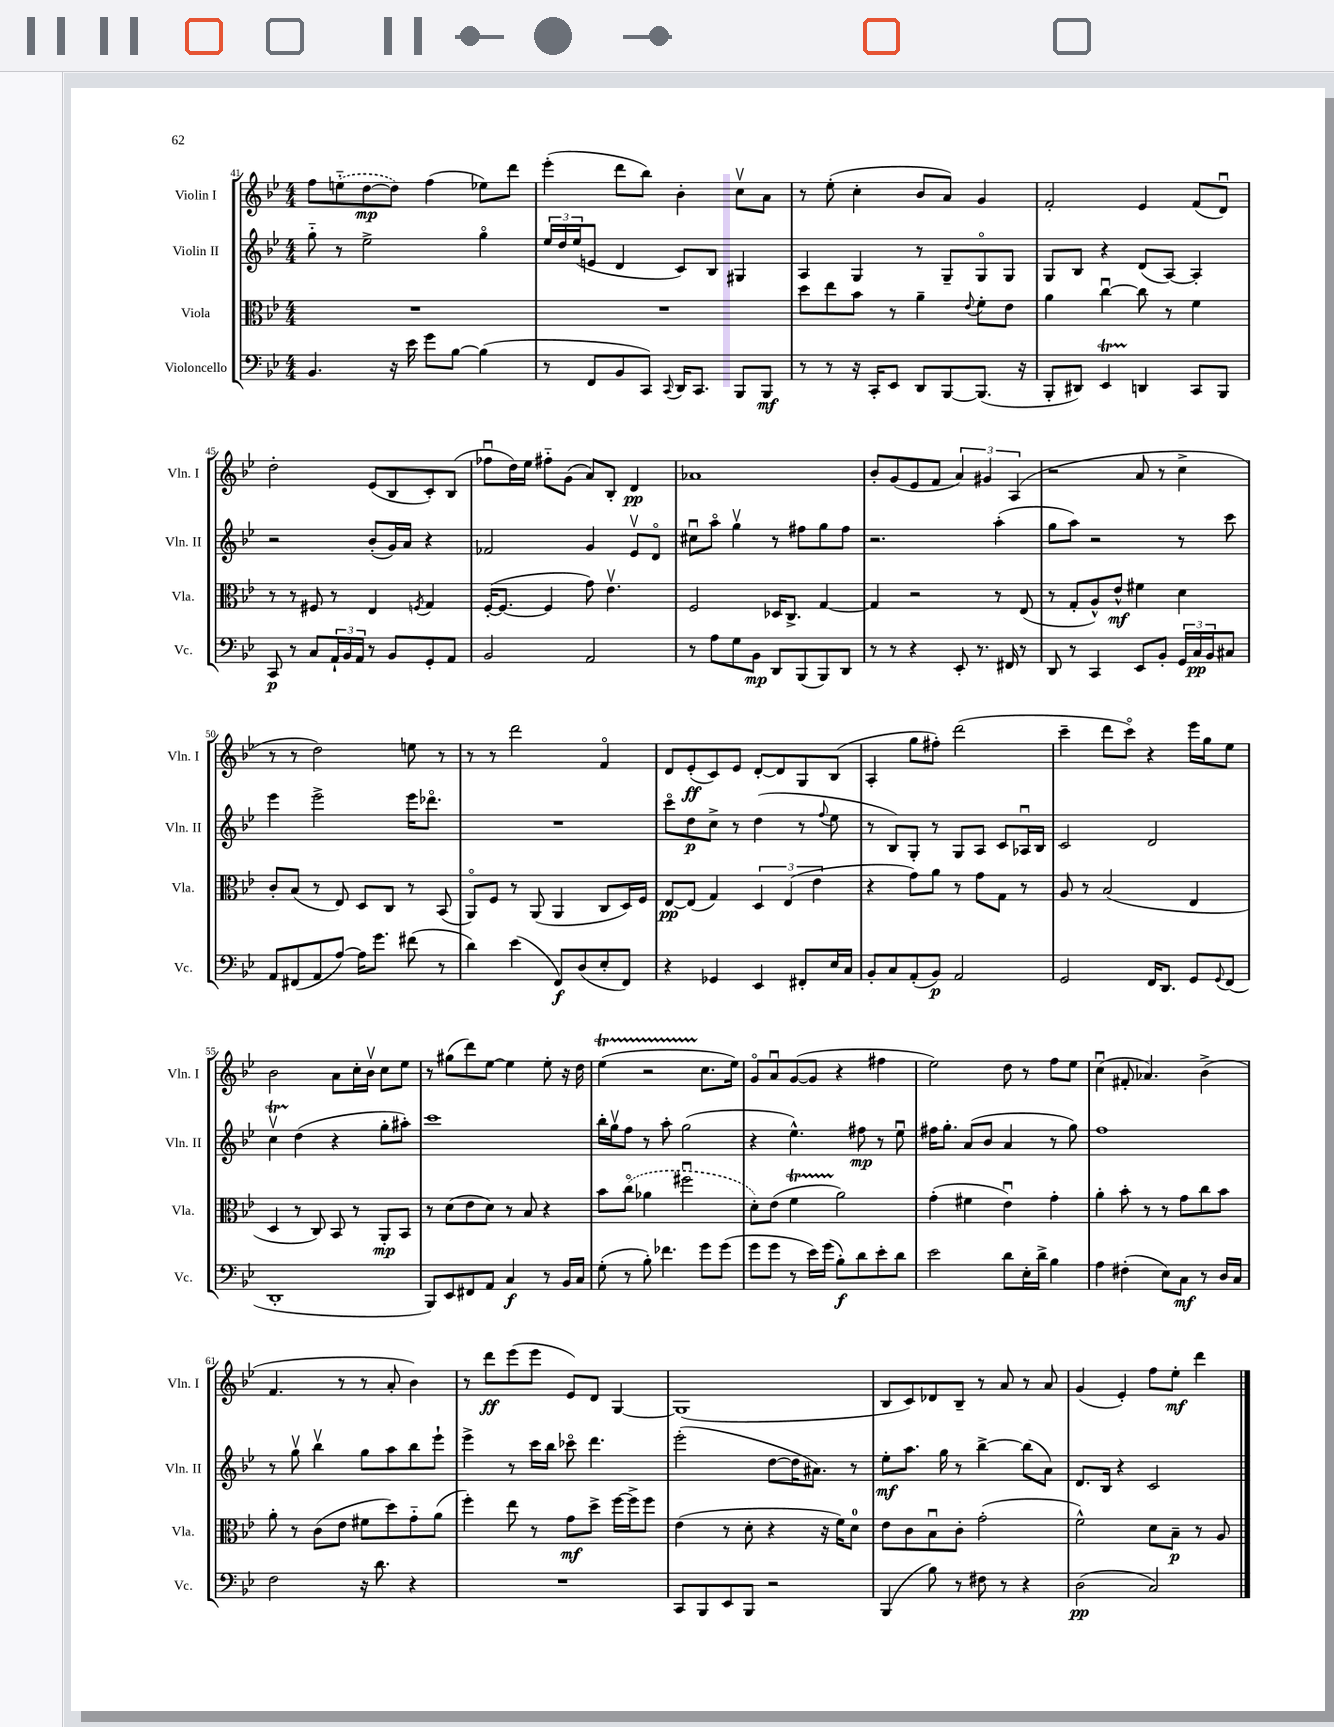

**kern	**kern	**kern	**kern
*staff4	*staff3	*staff2	*staff1
*clefF4	*clefC3	*clefG2	*clefG2
*k[b-e-]	*k[b-e-]	*k[b-e-]	*k[b-e-]
*M4/4	*M4/4	*M4/4	*M4/4
4.BB-/	1r	8gg'~\	8ff\L
.	.	8r	(8ee'~\
.	.	2ee-^\	[8dd\
16r	.	.	8dd\]J)
16e-\	.	.	.
8g\L	.	.	(4ff\
[8B-\J	.	.	.
(4B-\]	.	4ggo\	8ee-\L)
.	.	.	8ddd\J
=	=	=	=
8r	1r	24ee-/LL	(4eee-'\
.	.	24dd/	.
.	.	(24ee-/J	.
8FF/L	.	8e/J	.
8BB-/	.	4d/	8ddd\L
8CC/J)	.	.	8bb-\J)
8qqCC/	.	.	.
16DD/LK	.	8c/L)	4b-'\
8.CC/J	.	.	.
.	.	8B-/J	.
8BBB-/L	.	4G#/	8ccv\L
8BBB-/J	.	.	8a\J
=	=	=	=
8r	8dd\L	4A/	8r
8r	8ee-\	.	(8ee-'\
16r	8b-\J	4G/	4cc'\
16CC'/LK	.	.	.
8EE-/J	8r	.	.
8DD/L	4a~\	8r	8b-/L
[8BBB-/	.	8G~/L	8a/J)
.	8qqe-/	.	.
(8.BBB-/]J	8f'\L	8Go/	4g/
.	8e-\J	8G/J	.
16r	.	.	.
=	=	=	=
8BBB-'/L	4a\	8G/L	2f'/
8DD#/J)	.	8B-/J	.
4EE-/	[4ccu\	4r	.
4DD/	8cc\]	(8d/L	4e-/
.	8r	[8A/J)	.
8CC/L	4f\	4A'/]	(8f/L
8BBB-/J	.	.	8du/J)
=	=	=	=
8CC/	8r	2r	2dd'\
8r	8r	.	.
8C/L	8F#/	.	.
24AA`/L	8r	.	.
24BB-/	.	.	.
24AA/JJ	.	.	.
8r	4E-/	(8b-'/L	(8e-/L
8BB-/L	.	16g/L)	8B-/
.	.	16a/JJ	.
.	8qF/	.	.
8GG'/	4G/	4r	8c'/)
8AA/J	.	.	(8B-/J
=	=	=	=
2BB-/	([16F'/LK	2f-/	8ff-u\L
.	8.F/_J	.	.
.	.	.	16dd\L)
.	.	.	16ee-\JJ
.	4F/]	.	8ff#'~\L
.	.	.	(8g\J
2AA/	8g\)	4g/	8a/L)
.	4.e-v\	.	8B-'/J
.	.	8e-v/L	4d/
.	.	8do/J	.
=	=	=	=
8r	2F/	8cc#u\L	1a-
8A\L	.	8aao\J	.
8G\	.	4ggv\	.
8BB-\J	.	.	.
8DD/L	16D-/LK	8r	.
.	8.C^/J	.	.
(8BBB-/	.	8ff#\L	.
8BBB-/)	[4G/	8gg\	.
8DD/J	.	8ff#\J	.
=	=	=	=
8r	4G/]	2.r	8b-'/L
8r	.	.	(8g/
4r	2r	.	8e-/
.	.	.	8f/J
8EE-'/	.	.	6a/)
8.r	.	.	.
.	.	.	6g#/
.	8r	(4aa'\	.
16FF#/	.	.	.
.	.	.	(6A/
8r	(8E-/	.	.
=	=	=	=
8DD/	8r	8gg\L	2r
8r	8G'/L	8aa\J)	.
4CC/	8A^^/)	2r	.
.	8e-^^/J	.	.
8EE-/L	4f#\	.	8a/
8BB-'/J	.	.	8r
24GG/LL	4d\	8r	4cc^\
24C/	.	.	.
24BB-/J	.	.	.
8C#/J	.	8ccc\	.
=	=	=	=
8AA/L	8c'/L	4eee-\	8r
(8FF#/	(8B-/J	.	8r
8AA/	8r	2eee-^\	2dd\)
[8A/J)	8E-/)	.	.
16A\]LK	8D/L	.	.
8.g\J	.	.	.
.	8C/J	.	.
(8f#\	8r	16eee-\LK	8ee\
.	.	8.ddd-o\J	.
8r	(8BB-/	.	8r
=	=	=	=
4d\)	8AAo/L)	1r	8r
.	8F/J	.	8r
(4e-\	8r	.	2ddd\
.	(8AA/	.	.
8FF/L)	4AA/	.	.
(8D/	.	.	.
8E-'/	8C/L	.	4fo/
8FF/J)	16D/L)	.	.
.	16F/JJ	.	.
=	=	=	=
4r	[8E-/L	8ccco\L	8d/L
.	(8E-/]J	8dd\	(8e-'/
4GG-/	4G/)	8cc^\J	8c/)
.	.	8r	8e-/J
4EE-/	6D/	(4dd\	[8d'/L
.	.	.	8d/]
.	(6E-/	.	.
8FF#'/L	.	8r	8G/
.	6e-\	.	.
.	.	8qqff/	.
16E-/L	.	8ee-\	(8B-/J
16C/JJ	.	.	.
=	=	=	=
8BB-'/L	4r	8r	4A'/
8C/	.	8B-/L)	.
(8AA'/	8g\L)	8G'/J	8gg\L
8BB-/J)	8a\J	8r	8ff#'\J)
2AA/	8r	8G/L	(2ddd\
.	8g\L	8A/J	.
.	8G\J	8c/L	.
.	8r	16A-u/L	.
.	.	16B-/JJ	.
=	=	=	=
2GG/	8A/	2c/	4ccc~\
.	8r	.	.
.	(2B-/	.	8ddd\L
.	.	.	8ccco\J)
16FF/LK	.	2d/	4r
8.DD/J	.	.	.
8GG/L	4E-/	.	16eee-\LL
.	.	.	16gg\J
8qqGG/	.	.	.
(8FF/J	.	.	8ee-\J
=	=	=	=
1DD'	4D/	4ccv\	2b-\
.	8r	(4dd\	.
.	8C/)	.	.
.	8BB-/	4r	8a\L
.	8r	.	16cc'\L
.	.	.	16b-v\JJ
.	8AA'/L	8gg'\L	8cc\L
.	8BB-/J	8aa#'\J)	8ee-\J
=	=	=	=
8BBB-/L)	8r	1ccc	8r
8EE-/	(8d\L	.	(8gg#\L
8FF#/	8e-\	.	8ddd\)
8AA/J	8d\J)	.	[8ee-\J
4C/	8r	.	4ee-\]
.	8B-/	.	.
8r	4r	.	8ee-'\
16BB-/LL	.	.	16r
16C/JJ	.	.	16dd\
=	=	=	=
(8G'\	8b-\L	16bb-'\LL	(4ee-\
.	.	16ggv\J	.
8r	(8cco\J	8ff\J	.
8B-'\)	4a-\	8r	2r
4.f-\	.	8aa'\	.
.	2ff#u\	(2gg\	.
8g\L	.	.	8.cc\L
(8g\J	.	.	.
.	.	.	16ee-\Jk)
=	=	=	=
8g\L	8d'\L)	4r	8go/L
8g\J	(8e-\J	.	8au/
8r	4f\	4.ee-^^\)	([8g/
16e-\LL)	.	.	8g/]J
(16g\JJ	.	.	.
8B-'\L)	2a\)	.	4r
8d\	.	8ff#\	.
8e-'\	.	8r	4ff#\
8d\J	.	8ee-u\	.
=	=	=	=
2e-\	(4g'\	16ff#\LK	2ee-\)
.	.	8.gg'\J	.
.	4f#\	(8a/L	.
.	.	8b-/J	.
8d\L	4e-u\)	4a/	8dd\
16E-'\L	.	.	8r
16d^\JJ	.	.	.
4B-\	4g'\	8r	8ff\L
.	.	8gg\)	8ee-\J
=	=	=	=
4A\	4a'\	1ff	(4ccu\
(4F#'\	8b-'\	.	8f#'/
.	8r	.	4.a-/)
8E-\L)	8r	.	.
8C\J	8g\L	.	.
8r	8cc\	.	(4b-^\
16D/LL	8b-\J	.	.
16C/JJ	.	.	.
=	=	=	=
2F\	8a'\	8r	4.f/
.	8r	8ggv\	.
.	(8c\L	4bb-v\	.
.	8e-\J	.	8r
16r	8f#\L	8gg\L	8r
8.d\	.	.	.
.	8dd\)	8aa\	8a'/
4r	8g'~\	8bb-\	4b-\)
.	(8a\J	8eee-`\J	.
=	=	=	=
1r	4ff'\)	4eee-^\	8r
.	.	.	8ddd\L
.	8ee-\	8r	(8eee-\
.	8r	16ccc\LL	8eee-\J
.	.	16bb-\JJ	.
.	8g\L	8ccc-o\	8e-/L)
.	8dd^\J	4.ddd\	8d/J
.	[16ff\LL	.	[4G/
.	16ff^\]J	.	.
.	8ff\J	.	.
=	=	=	=
8CC/L	(4e-\	(2eee-'\	(1G]
8BBB-/	.	.	.
8EE-/	8r	.	.
8BBB-/J	8d'\	.	.
2r	4r	[8dd\L	.
.	.	16dd\]K	.
.	.	8.a#\J)	.
.	16r	.	.
.	16f\LK)	.	.
.	8d\J	8r	.
=	=	=	=
(4BBB-/	8e-\L	8ee-'\L	8B-/L
.	8c\	8.aa\J	8c/)
8B-\)	8B-u\	.	8d-/
.	.	16gg\	.
8r	8c'\J	8r	8B-~/J
8F#\	(2g'\	[4bb-^\	8r
8r	.	.	8a/
4r	.	(8bb-\]L	8r
.	.	8a\J)	8a/
=	=	=	=
(2D\	2f^^\)	8.d/L	(4g/
.	.	16B-/Jk	.
.	.	4r	4e-'/)
2C/)	8d\L	2c/	8ff\L
.	8B-~\J	.	8ee-'\J
.	8r	.	4ddd\
.	8A/	.	.
==	==	==	==
*-	*-	*-	*-
